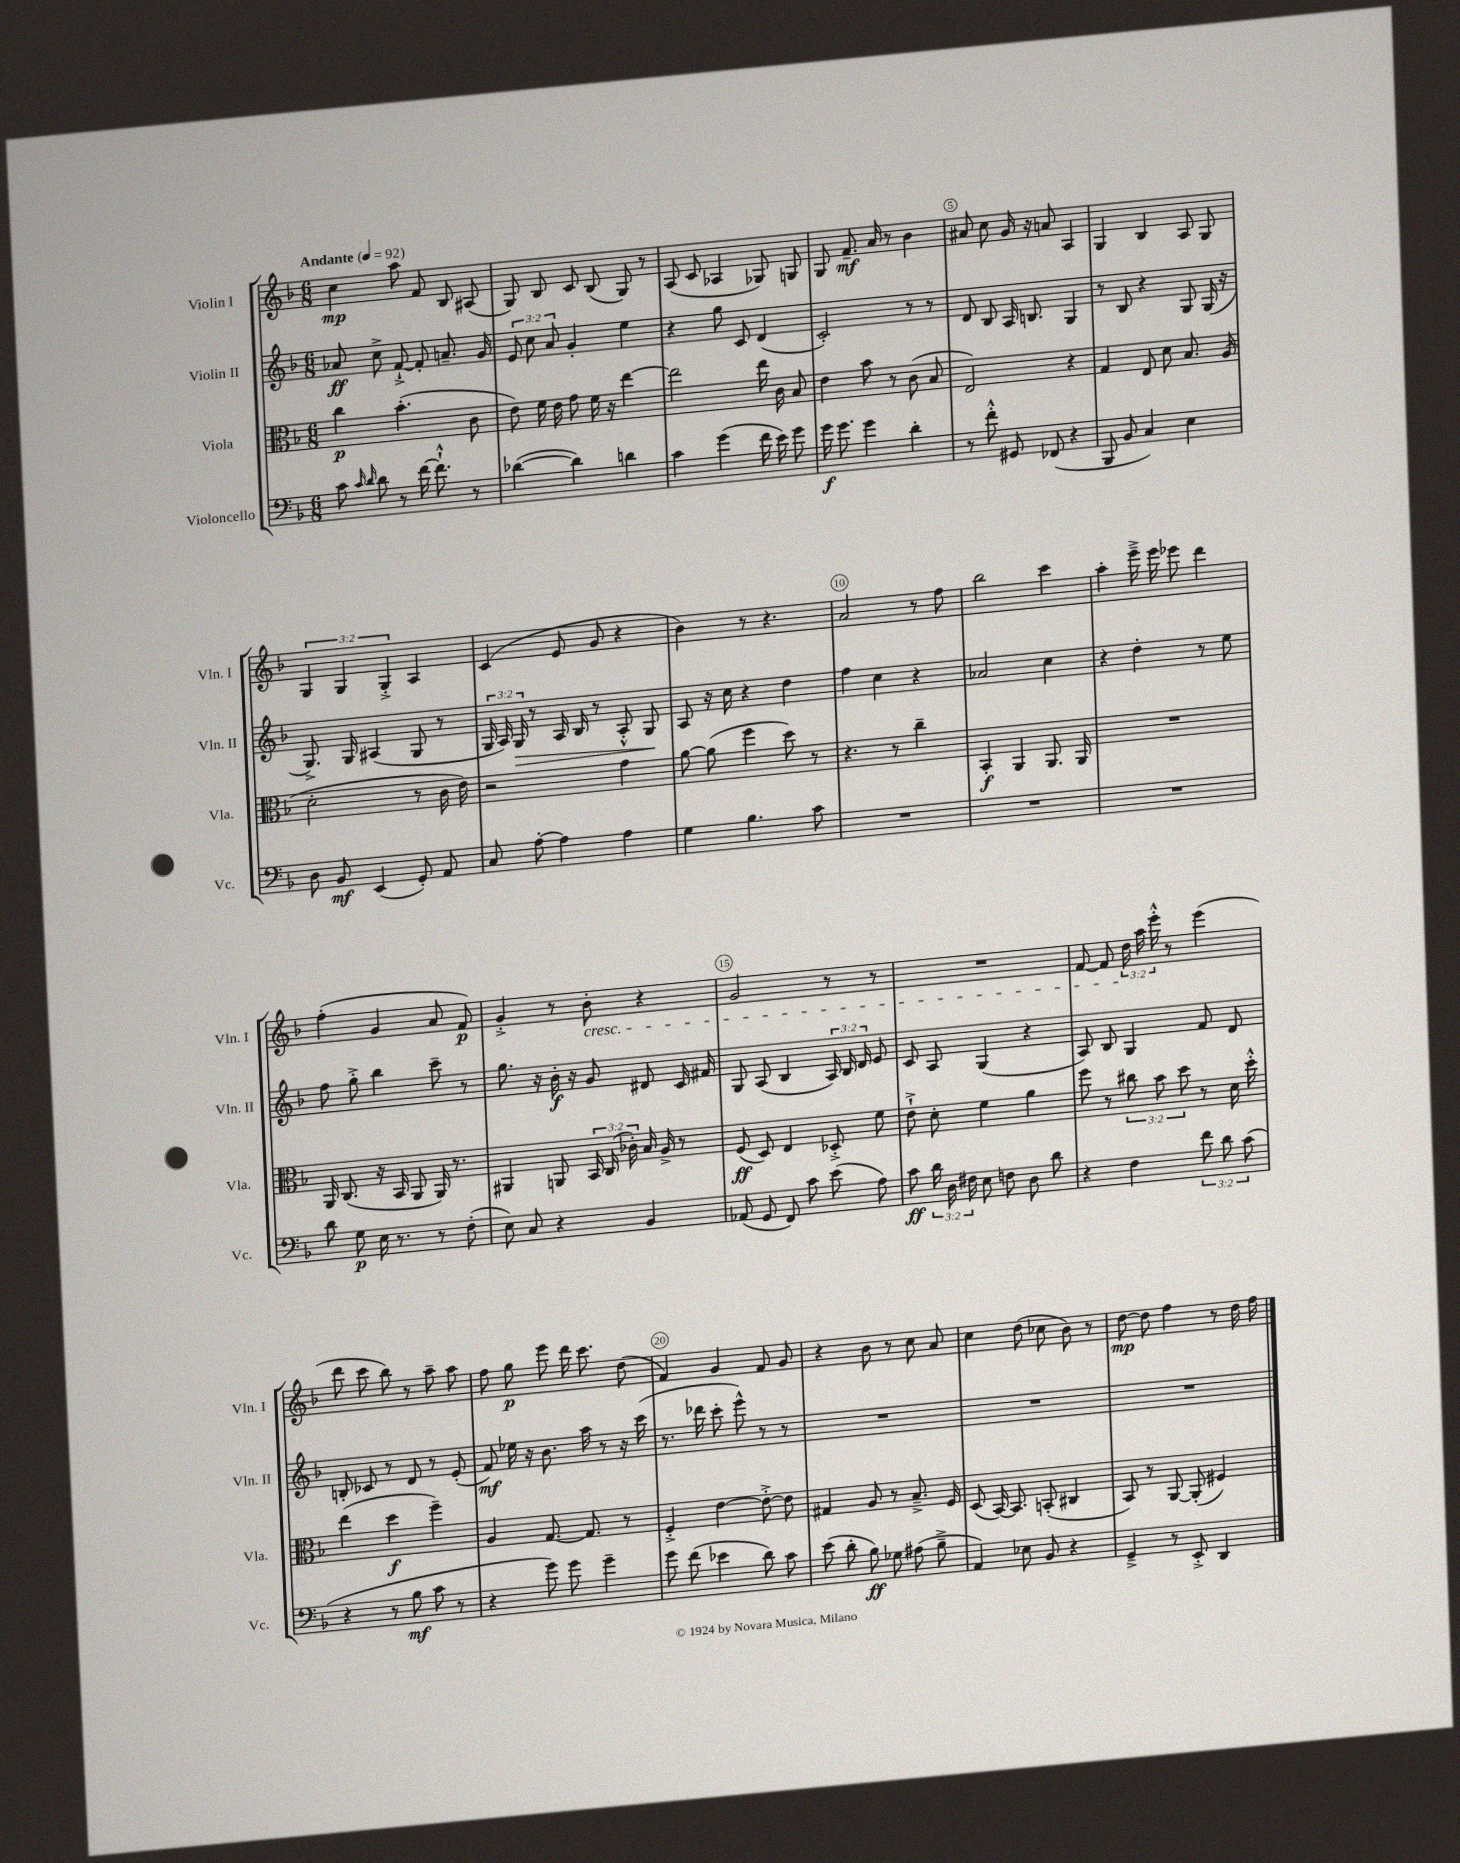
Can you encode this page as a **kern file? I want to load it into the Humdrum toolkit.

**kern	**kern	**kern	**kern
*staff4	*staff3	*staff2	*staff1
*clefF4	*clefC3	*clefG2	*clefG2
*k[b-]	*k[b-]	*k[b-]	*k[b-]
*M6/8	*M6/8	*M6/8	*M6/8
*MM92	*MM92	*MM92	*MM92
8c	4cc	8a-	4cc
16qqc	.	.	.
16qqd	.	.	.
8d	.	8cc^	.
8r	(4.b-'	[8f`^	8aa
[16f	.	8f']	8f
8.f`^^]	.	.	.
.	.	8.a~	8B-
8r	8c	.	(8A#
.	.	16g	.
=	=	=	=
([4d-	8e)	12e	8G)
.	.	12cc	.
.	16f	.	8B-
.	.	12a	.
.	16e	.	.
4d-])	8g	4g'	8c
.	16f	.	(8B-
.	16r	.	.
4d	[4ee	4ee	8G)
.	.	.	8r
=	=	=	=
4c	2ee]	4r	(8A
.	.	.	8c
(4g	.	8gg	4A-
.	.	8c	.
16f	16ee	(4d	8G-)
16e)	16c	.	.
8g	8B-	.	8G
=	=	=	=
16g	4e	2c')	8G
8.g	.	.	.
.	.	.	8.f~
4g	8b-	.	.
.	.	.	16a
.	8r	.	8r
4d'	(8c	8r	4b-
.	8B-	8r	.
=	=	=	=
8r	2E)	8d	8a#
8f'^^	.	8B-	8cc
8GG#	.	16A	16g
.	.	8.B	16r
(8FF-	.	.	8a
4r	4r	4G	4A
=	=	=	=
8BBB-	4G	8r	4G
8BB-	.	8B-	.
4C)	8E	4r	4B-
.	8d	.	.
4E	8.B-	8G	8A
.	.	(16G	8G
.	(16A	16r	.
=	=	=	=
8D	2d'	8.G^)	6G
8BB-	.	.	.
.	.	.	6G
.	.	16G	.
(4EE	.	(4A#	.
.	.	.	6G'^
8GG')	8r	8G	4A
8AA	16c	8r	.
.	16e)	.	.
=	=	=	=
8C	2r	24G	(4c
.	.	24A)	.
.	.	24G	.
[8A'	.	8r	.
4A]	.	16A	8e
.	.	16B-	.
.	.	8r	8g
4A	4g	8A'^^	4r
.	.	8G	.
=	=	=	=
4G	[8a	8A	4b-)
.	(8a]	16r	.
.	.	16cc	.
4.B-	4ff	4r	8r
.	.	.	4.r
.	8dd)	4dd	.
8c	8r	.	.
=	=	=	=
2.r	4.r	4ff	2a
.	.	4cc	.
.	8r	.	.
.	4cc~	4r	8r
.	.	.	8ff
=	=	=	=
2.r	4BB-'	2a-	2bb-
.	4AA	.	.
.	8.AA	4cc	4ccc
.	16AA	.	.
=	=	=	=
2.r	2.r	4r	4aa'
.	.	4dd'	16eee~^
.	.	.	16eee
.	.	.	8eee-
.	.	8r	4ddd
.	.	8ee	.
=	=	=	=
8d	16AA	8ff	(4ff'
.	(8.C	.	.
8G	.	8gg'^	.
16E	16r	4bb-	4g
8.r	16BB-	.	.
.	8AA	.	.
8r	16AA)	8ccc~	8a
.	8.r	.	.
(8F'	.	8r	8f)
=	=	=	=
8E)	4AA#	8.gg	4g'^
8C	.	.	.
.	.	16r	.
4r	8AA	16b-'	8r
.	.	16r	.
.	24BB-	8g	8b-'
.	(24C	.	.
.	24c-')	.	.
4BB-	16B-	8d#	4r
.	16A^	.	.
.	8r	16c	.
.	.	16f#	.
=	=	=	=
(8AA-	(8F	8G	2g
8GG	8D)	(8A	.
8FF)	4E	4B-	.
8c	.	.	.
(8e	8D-'^	24A)	8r
.	.	24B-	.
.	.	24d	.
8A)	8f	8e	8r
=	=	=	=
8c	8e`^	8c	2.r
24d	8d'	8A	.
24D	.	.	.
24F#	.	.	.
8E	4f	(4G	.
8F	.	.	.
8D	4a	4r	.
8d	.	.	.
=	=	=	=
4r	8ff	8A)	[8f
.	8r	8B-	8f]
4F	12cc#	4G	24dd
.	.	.	24aa
.	12b-	.	24eee'^^
.	.	.	8r
.	12dd	.	.
12f	8r	8f	(4eee
12d	.	.	.
.	16d	8d	.
(12c	.	.	.
.	16dd'^^	.	.
=	=	=	=
4r	(4ee	8B'	8ddd
.	.	8c-	8ccc
8r	4dd	8r	8bb-)
8B-	.	8d	8r
8c	4ff~)	8r	8aa~
8r	.	(8e'	8aa
=	=	=	=
4r	4A	8f)	8ff
.	.	16ee-	8gg
.	.	16r	.
8g)	[8.G	8.b-	8eee
8g	.	.	16ddd
.	8.G]	16aa	8.ccc
4g~	.	8r	.
.	8r	16r	(8dd
.	.	(16ccc	.
=	=	=	=
8g	4F'^	8.r	4f)
(8f	.	.	.
.	.	16ddd-	.
4e-	[4e	8ccc'	4g
.	.	8eee^^)	.
8d)	8e'^_	8r	8f
8c	8e]	8r	8g
=	=	=	=
(8e	4G#	2.r	4r
8d'	.	.	.
8B-)	8A	.	8b-
8G-	8r	.	8r
(8A#	8.B-~^	.	8cc
8B-~^	.	.	8a
.	16F	.	.
=	=	=	=
4AA)	(8D	2.r	4cc
.	[16BB-)	.	.
.	8.BB-]	.	.
8E-	.	.	(8dd
8BB-	(8BB'	.	8cc-
4r	4C#	.	8b-)
.	.	.	8r
=	=	=	=
4GG~^	8BB-)	2.r	[8dd
.	8r	.	8dd]
8r	[8AA	.	4ff
8EE'^	(8AA']	.	.
4DD	4F#)	.	8r
.	.	.	16dd
.	.	.	16ff
==	==	==	==
*-	*-	*-	*-
